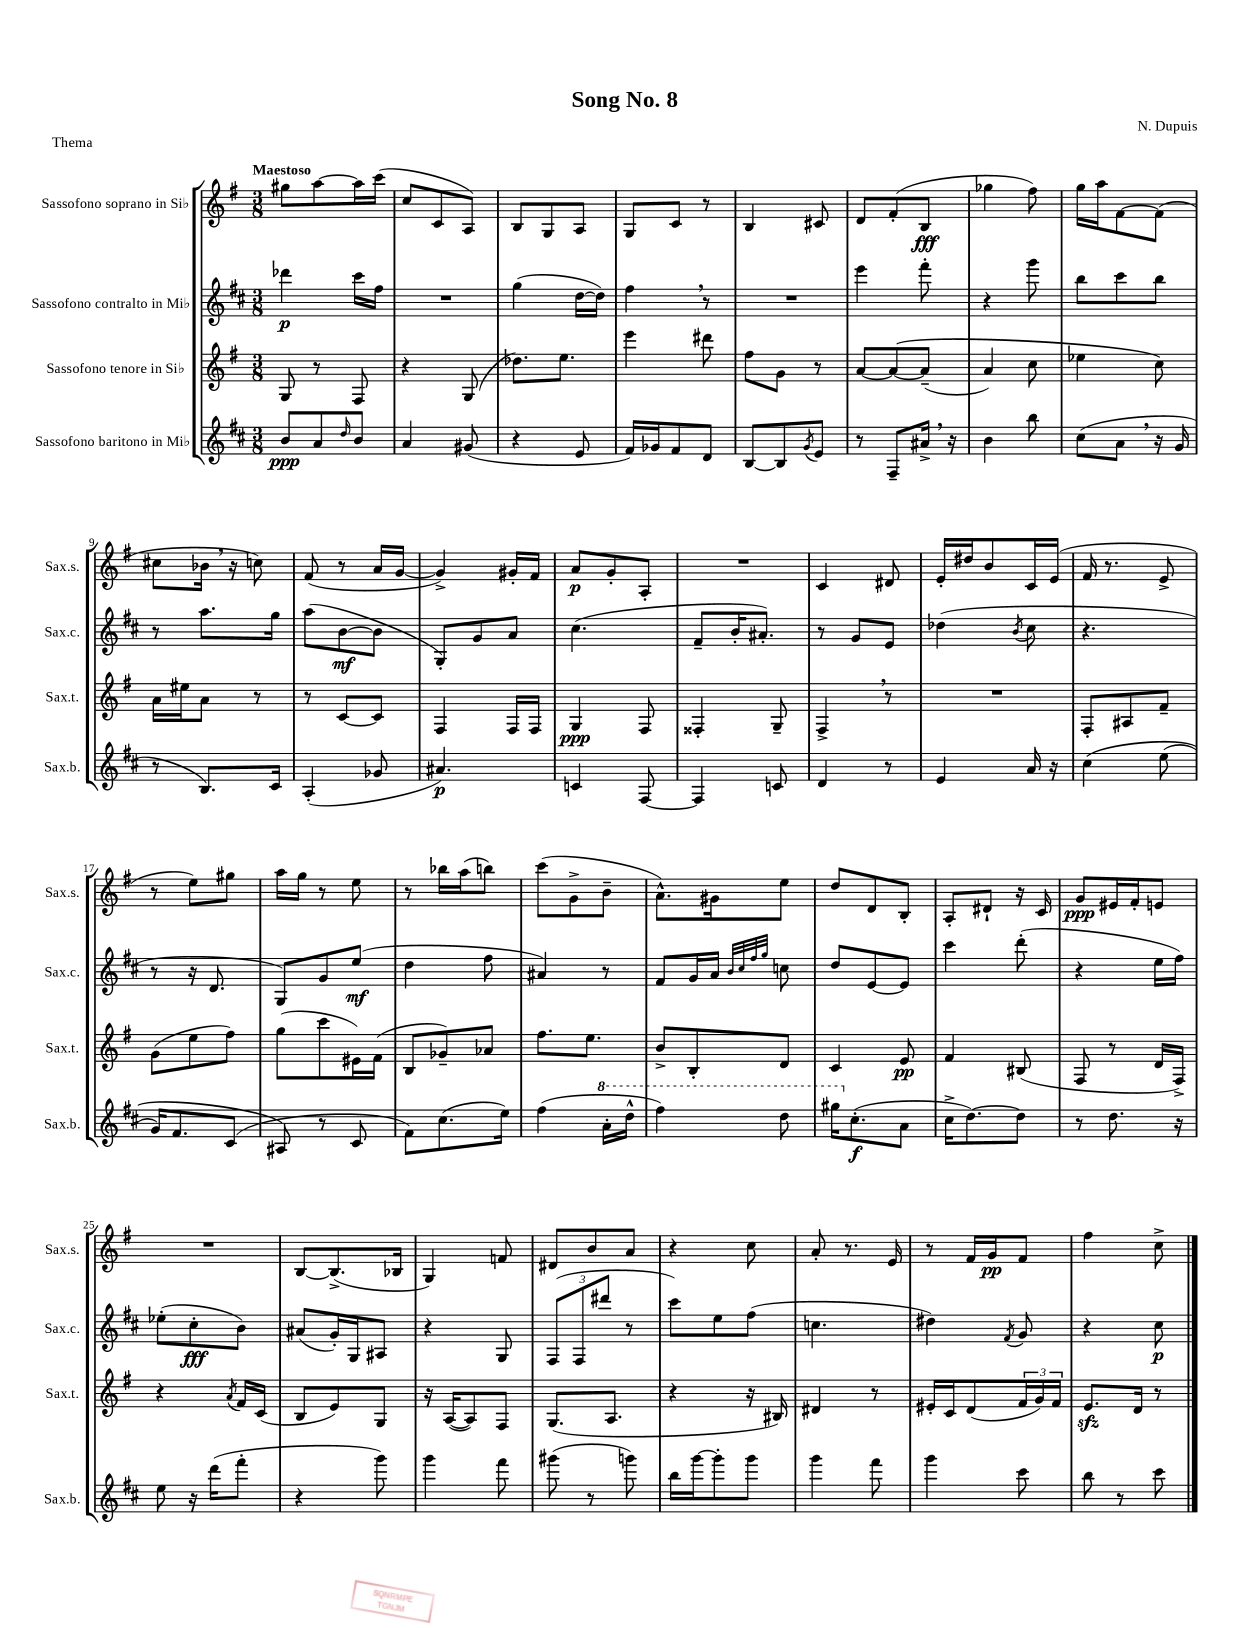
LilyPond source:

\header { title = "Song No. 8" composer = "N. Dupuis" piece = "Thema" }
<<
\new StaffGroup <<
\new Staff = "s0" \with { instrumentName = "Sassofono soprano in Sib" shortInstrumentName = "Sax.s." } {
    \clef treble \key g \major \numericTimeSignature \time 3/8 \tempo "Maestoso"
    gis''8 a''8~ a''16 c'''16( |
    c''8 c'8 a8) |
    b8 g8 a8 |
    g8 c'8 r8 |
    b4 cis'8 |
    d'8 fis'8-.( b8\fff |
    ges''4 fis''8) |
    g''16 a''16 fis'8~ fis'8( |
    cis''8 bes'16 \breathe r16 c''8) |
    fis'8( r8 a'16 g'16~ |
    g'4->) gis'16-. fis'16 |
    a'8\p g'8-. a8-. |
    R4. |
    c'4 dis'8 |
    e'16-. dis''16 b'8 c'16 e'16( |
    fis'16 r8. e'8-> |
    r8 e''8) gis''8 |
    a''16 g''16 r8 e''8 |
    r8 bes''16 a''16( b''8) |
    c'''8( g'8-> b'8-- |
    a'8.-^) gis'16 e''8 |
    d''8 d'8 b8-. |
    a8-. dis'8-! r16 c'16 |
    g'8\ppp eis'16 fis'16-. e'8 |
    R4. |
    b8~ b8.->( bes16 |
    g4) f'8 |
    dis'8 b'8 a'8 |
    r4 c''8 |
    a'8-. r8. e'16 |
    r8 fis'16 g'16\pp fis'8 |
    fis''4 c''8-> \bar "|." |
}
\new Staff = "s1" \with { instrumentName = "Sassofono contralto in Mib" shortInstrumentName = "Sax.c." } {
    \clef treble \key d \major \numericTimeSignature \time 3/8
    des'''4\p cis'''16 fis''16 |
    R4. |
    g''4( d''16~ d''16) |
    fis''4 \breathe r8 |
    R4. |
    e'''4 fis'''8-. |
    r4 g'''8 |
    b''8 cis'''8 b''8 |
    r8 a''8. g''16 |
    a''8( b'8~\mf b'8 |
    g8-.) g'8 a'8 |
    cis''4.( |
    fis'8-- b'16-. ais'8.-.) |
    r8 g'8 e'8 |
    des''4( \acciaccatura { b'8 } cis''8 |
    r4. |
    r8 r16 d'8. |
    g8) g'8 e''8\mf( |
    d''4 fis''8 |
    ais'4) r8 |
    fis'8 g'16 a'16 \grace { b'32 cis''32 fis''32 g''32 } c''8 |
    d''8 e'8~ e'8 |
    cis'''4 d'''8-.( |
    r4 e''16 fis''16) |
    ees''8-.( cis''8-.\fff b'8) |
    ais'8( g'16-.) g16 ais8 |
    r4 g8 |
    \tuplet 3/2 { fis8( fis8 dis'''8 } r8 |
    cis'''8) e''8 fis''8( |
    c''4. |
    dis''4) \acciaccatura { fis'8 } g'8 |
    r4 cis''8\p \bar "|." |
}
\new Staff = "s2" \with { instrumentName = "Sassofono tenore in Sib" shortInstrumentName = "Sax.t." } {
    \clef treble \key g \major \numericTimeSignature \time 3/8
    g8 r8 fis8 |
    r4 g8( |
    des''8.) e''8. |
    e'''4 dis'''8 |
    fis''8 g'8 r8 |
    a'8~ a'8~\( a'8--( |
    a'4) c''8 |
    ees''4 c''8\) |
    a'16 eis''16 a'8 r8 |
    r8 c'8~ c'8 |
    fis4 fis16 fis16 |
    g4\ppp fis8 |
    fisis4-. g8-- |
    fis4-> \breathe r8 |
    R4. |
    fis8-. ais8 fis'8-- |
    g'8( e''8 fis''8) |
    g''8( c'''8 eis'16) fis'16( |
    b8 ges'8--) aes'8 |
    fis''8. e''8. |
    b'8-> b8-. d'8 |
    c'4 e'8\pp |
    fis'4 bis8( |
    fis8 r8 d'16 fis16->) |
    r4 \acciaccatura { a'8 } fis'16 c'16( |
    b8 e'8) g8 |
    r16 a16~( a8) fis8 |
    g8.( a8. |
    r4 r16 bis16) |
    dis'4 r8 |
    eis'16-. c'16 d'8( \tuplet 3/2 { fis'16 g'16) fis'16 } |
    e'8.\sfz d'16 r8 \bar "|." |
}
\new Staff = "s3" \with { instrumentName = "Sassofono baritono in Mib" shortInstrumentName = "Sax.b." } {
    \clef treble \key d \major \numericTimeSignature \time 3/8
    b'8\ppp a'8 \grace { d''16 } b'8 |
    a'4 gis'8( |
    r4 e'8 |
    fis'16) ges'16 fis'8 d'8 |
    b8~ b8 \acciaccatura { g'8 } e'8 |
    r8 fis8-- ais'16-> \breathe r16 |
    b'4 b''8 |
    cis''8( a'8 \breathe r16 g'16 |
    r8 b8.) cis'16 |
    a4-.( ges'8 |
    ais'4.\p) |
    c'4 fis8~ |
    fis4 c'8 |
    d'4 r8 |
    e'4 a'16 r16 |
    cis''4\( e''8( |
    g'16) fis'8. cis'8( |
    ais8\) r8 cis'8 |
    fis'8) cis''8.( e''16) |
    fis''4( \ottava #1 a''16-. d'''16-^ |
    fis'''4) d'''8 |
    gis'''16 \ottava #0 cis''8.-.\f( a'8 |
    cis''16-> d''8.~) d''8 |
    r8 d''8. r16 |
    e''8 r16 d'''16( fis'''8-. |
    r4 g'''8) |
    g'''4 fis'''8 |
    gis'''8( r8 g'''8) |
    b''16 g'''16~ g'''8-. g'''8 |
    g'''4 fis'''8 |
    g'''4 cis'''8 |
    b''8 r8 cis'''8 \bar "|." |
}
>>
>>
